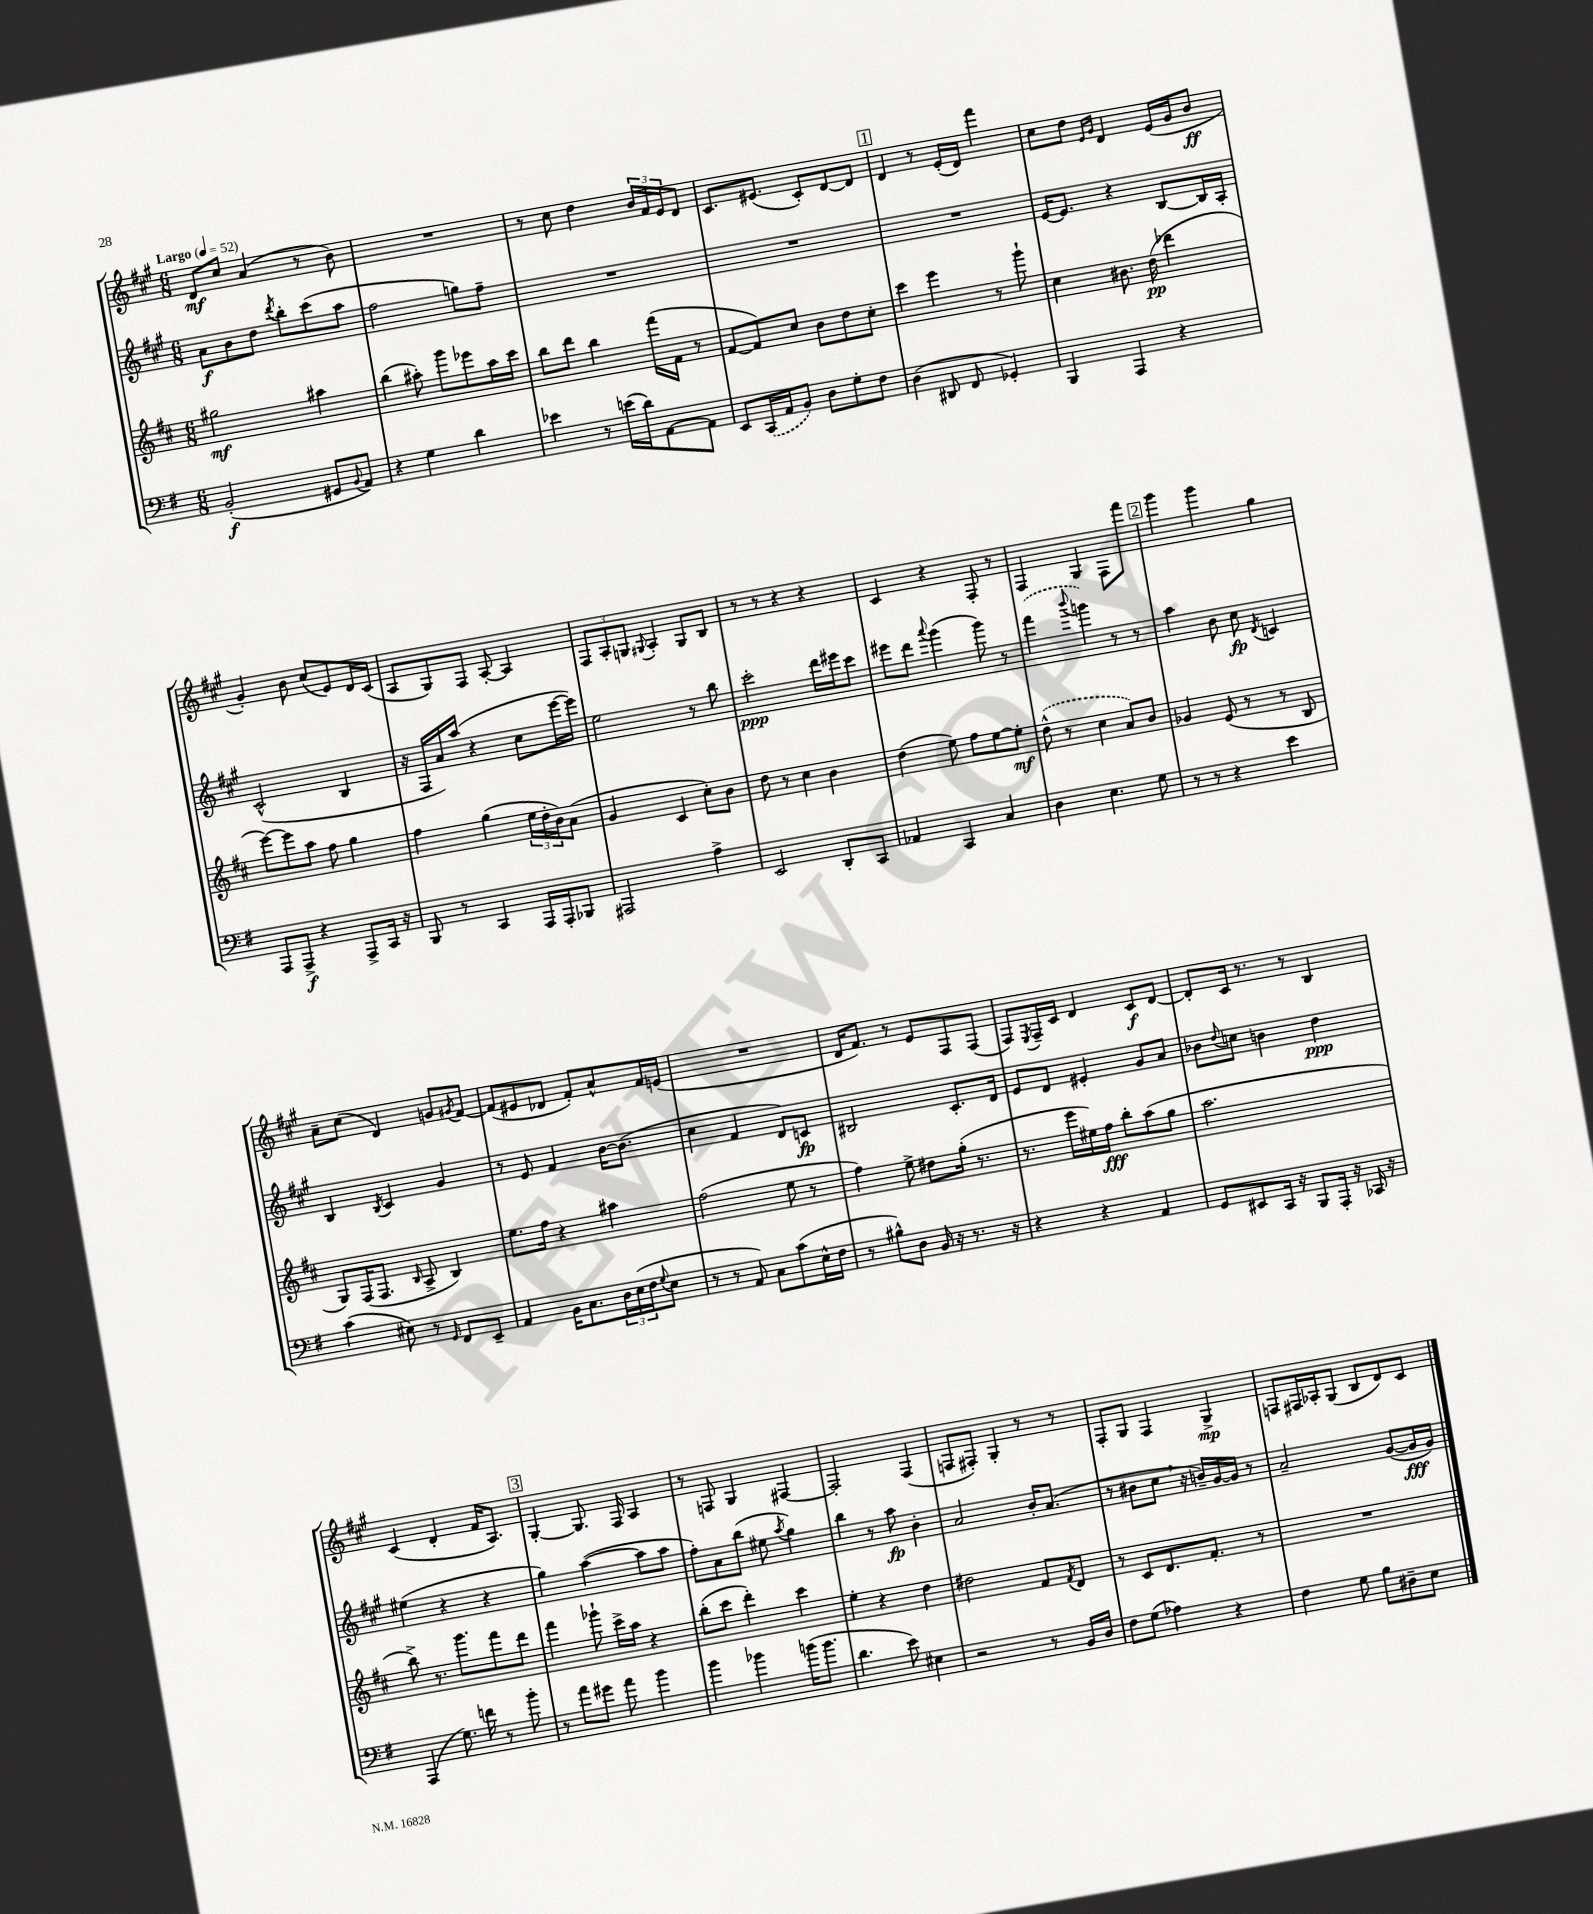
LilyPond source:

<<
\new StaffGroup <<
\new Staff = "s0" {
    \clef treble \key a \major \numericTimeSignature \time 6/8 \tempo "Largo" 4 = 52
    d'8\mf cis''8 a'4( r8 b'8) |
    R2. |
    r8 cis''8 d''4 \tuplet 3/2 { b'16 fis'16 e'16 } d'8 |
    cis'8. eis'8.( cis'8-.) d'8~ d'8 |
    \mark \markup { \box "1" } d'4 r8 e'16-.( d'16) fis'''4 |
    cis''8 d''8 \grace { e'16 gis'16 } d'4 e'16( gis'16 b'8\ff |
    gis'4-.) b'8 cis''8( e'8) d'16 cis'16( |
    a8 gis8) fis8 a8~-. a4 |
    \tuplet 3/2 { fis8 a8-. g8 } \appoggiatura { gis8 } a4-. gis8 b8 |
    r8 r8 r4 r4 |
    cis'4 r4 fis8-. r8 |
    fis4 gis4 fis8 fis'''8 |
    \mark \markup { \box "2" } gis'''4 gis'''4 gis''4 |
    a'8-- cis''8( d'4) g'8 \acciaccatura { gis'8 } fis'8~ |
    fis'8( eis'8 des'8 fis'8-.) a'8-^ fis'16 e'16( |
    R2. |
    d'16 fis'8.) r8 e'8 fis8 fis8( |
    fis8) \acciaccatura { e8 } fis16-- cis'16 d'4 cis'8\f d'8~ |
    d'8-. cis'16 r8. r8 b4 |
    cis'4( d'4-. fis'16 a8.) |
    \mark \markup { \box "3" } gis4~-. gis8. fis16 a4 |
    r8 f8 gis4 fis4~ |
    fis2-. fis4( |
    f8 fis8-.) gis4-. r8 r8 |
    fis8-. gis8 fis4 gis4->\mp |
    f8 fis16 aes16-. gis8( b8 d'8) cis'8 \bar "|." |
}
\new Staff = "s1" {
    \clef treble \key a \major \numericTimeSignature \time 6/8
    a'8\f b'8 d''8 \acciaccatura { d'''8 } b''8-. cis'''8( a''8 |
    fis''2 g''8) fis''8-- |
    R2. |
    R2. |
    \mark \markup { \box "1" } R2. |
    e'16~ e'8. r4 b8~ b16 a16-. |
    cis'2-^( b4 |
    r16 fis16 a'16) a''16( r4 cis''8 e'''16~ e'''16) |
    e''2 r8 b''8 |
    cis'''2-.\ppp d'''16 eis'''16 cis'''8 |
    eis'''8 d'''8 \appoggiatura { a'''8 } gis'''4( gis'''8) r8 |
    \once \slurDashed fis'''4( \appoggiatura { b'''8 } g'''4) r8 r8 |
    \mark \markup { \box "2" } a''4 b'8 cis''8\fp \acciaccatura { d'8 } c'4 |
    b4 \acciaccatura { b8 } cis'4 gis'4 |
    r8 e'8 fis'4 b'16~ b'8.( |
    cis''4 fis'4 d'8) c'8\fp |
    bis2 cis'8.-. d'16 |
    e'8 d'8 eis'4-. gis'8 a'8 |
    bes'8 \appoggiatura { d''8 } c''8 b'4 d''4\ppp |
    eis''4( r4 r4 |
    \mark \markup { \box "3" } gis''4) a''4~( a''8 a''8 |
    fis''8-.) a'8 b''8( eis''8 \acciaccatura { a''8 } gis''4) |
    b''4 r8 a''8\fp b'4-. |
    a'2 b'16-. a'8.( |
    r8 bis'8 cis''8 \breathe r16 b'16--) gis'16~ gis'16 r8 |
    a'2-- gis'8~( gis'16\fff gis'16) \bar "|." |
}
\new Staff = "s2" {
    \clef treble \key d \major \numericTimeSignature \time 6/8
    gis''2\mf ais''4 |
    b''4( ais''8-.) g'''8 ees'''8 ais''16 cis'''16 |
    b''8 d'''8 b''4 fis'''16( fis'16 r8 |
    fis'8~ fis'8) cis''8 b'8 d''8 cis''8-. |
    \mark \markup { \box "1" } cis'''4 e'''4 r8 g'''8-! |
    cis''4 bis'8. d''16\pp( des'''4 |
    e'''8~) e'''8 a''8 fis''8 g''4 |
    fis''4 g''4( \tuplet 3/2 { e''16 d''16-. b'16) } a'8( |
    g'4 cis'4 cis''8-.) b'8 |
    d''8 r8 cis''4 b'4 |
    d''4( e''8) fis''8 e''8~ e''8-.\mf |
    \once \slurDashed d''8-^( r8 cis''4 a'8) b'8 |
    \mark \markup { \box "2" } ges'4 e'8( r8 r8 b8 |
    g8) fis16( fis8. \grace { b16 } a8-> b4) |
    e''8. fis''16 r4 ais''4 |
    fis''2( e''8 r8 |
    fis''4) e''8-> dis''8 g''16-.( r8. |
    r8. e'''16 eis''16) fis''16\fff b''8-. a''8( g''8 |
    a''2. |
    b''8->) r8. g'''8. fis'''8 d'''8 |
    \mark \markup { \box "3" } fis'''4 ges'''8-! cis'''16-> a''16 r4 |
    b''8-.( cis'''8 d'''4-.) cis'''4 |
    e''4-. r4 d''4 |
    dis''2 fis'8 \acciaccatura { fis'8 } d'8 |
    r8 cis'8 d'8. fis'8.-. r8 |
    R2. \bar "|." |
}
\new Staff = "s3" {
    \clef bass \key g \major \numericTimeSignature \time 6/8
    b,2-.\f( gis,8 \appoggiatura { b,8 } a,8) |
    r4 g4 d'4 |
    ees'4 r8 e'16( d'16) a,8~ a,8 |
    e,8 \once \slurDashed c,16( a,16 b,8) d8 g8-. fis8 |
    \mark \markup { \box "1" } d4( dis,8 fis,8 ges,4-.) |
    b,,4 a,,4 r4 |
    a,,8 a,,8->\f r4 a,,8-> c,16 r16 |
    b,,8 r8 c,4 a,,16 a,,16-. bes,,8 |
    ais,,2 a4-> |
    e,2 d,8-. c,8 |
    aes,4 c,4 c4 |
    d4 e4. g8 |
    \mark \markup { \box "2" } r8 r8 r4 e'4 |
    c'4( eis8) r8 \grace { g,16 } fis,8 e,8-- |
    a,4 b,16 c8. \tuplet 3/2 { d16 e16( fis16 } \appoggiatura { g8 } e8 |
    r8 r8 a,8) c8 c'8( e16-^ fis16 |
    r8 bis8-^) d8 b,16 r16 r8. r16 |
    r4 r4 a,4 |
    g,8 eis,8 c,16 r16 b,,8 a,,16-. r16 ces,16 r16 |
    a,,4( g8.) f'16 r8 b'8-. |
    \mark \markup { \box "3" } r8 a'8 gis'8 a'8 b'4 |
    b'4 bes'4 b'16( b'8. |
    d'4. e'8) eis4 |
    r2 r8 b,16 d16 |
    fis8 g8( aes4) r4 |
    fis4 g8 b8 dis8-- e8 \bar "|." |
}
>>
>>
\layout { \context { \Score \remove "Bar_number_engraver" } }
